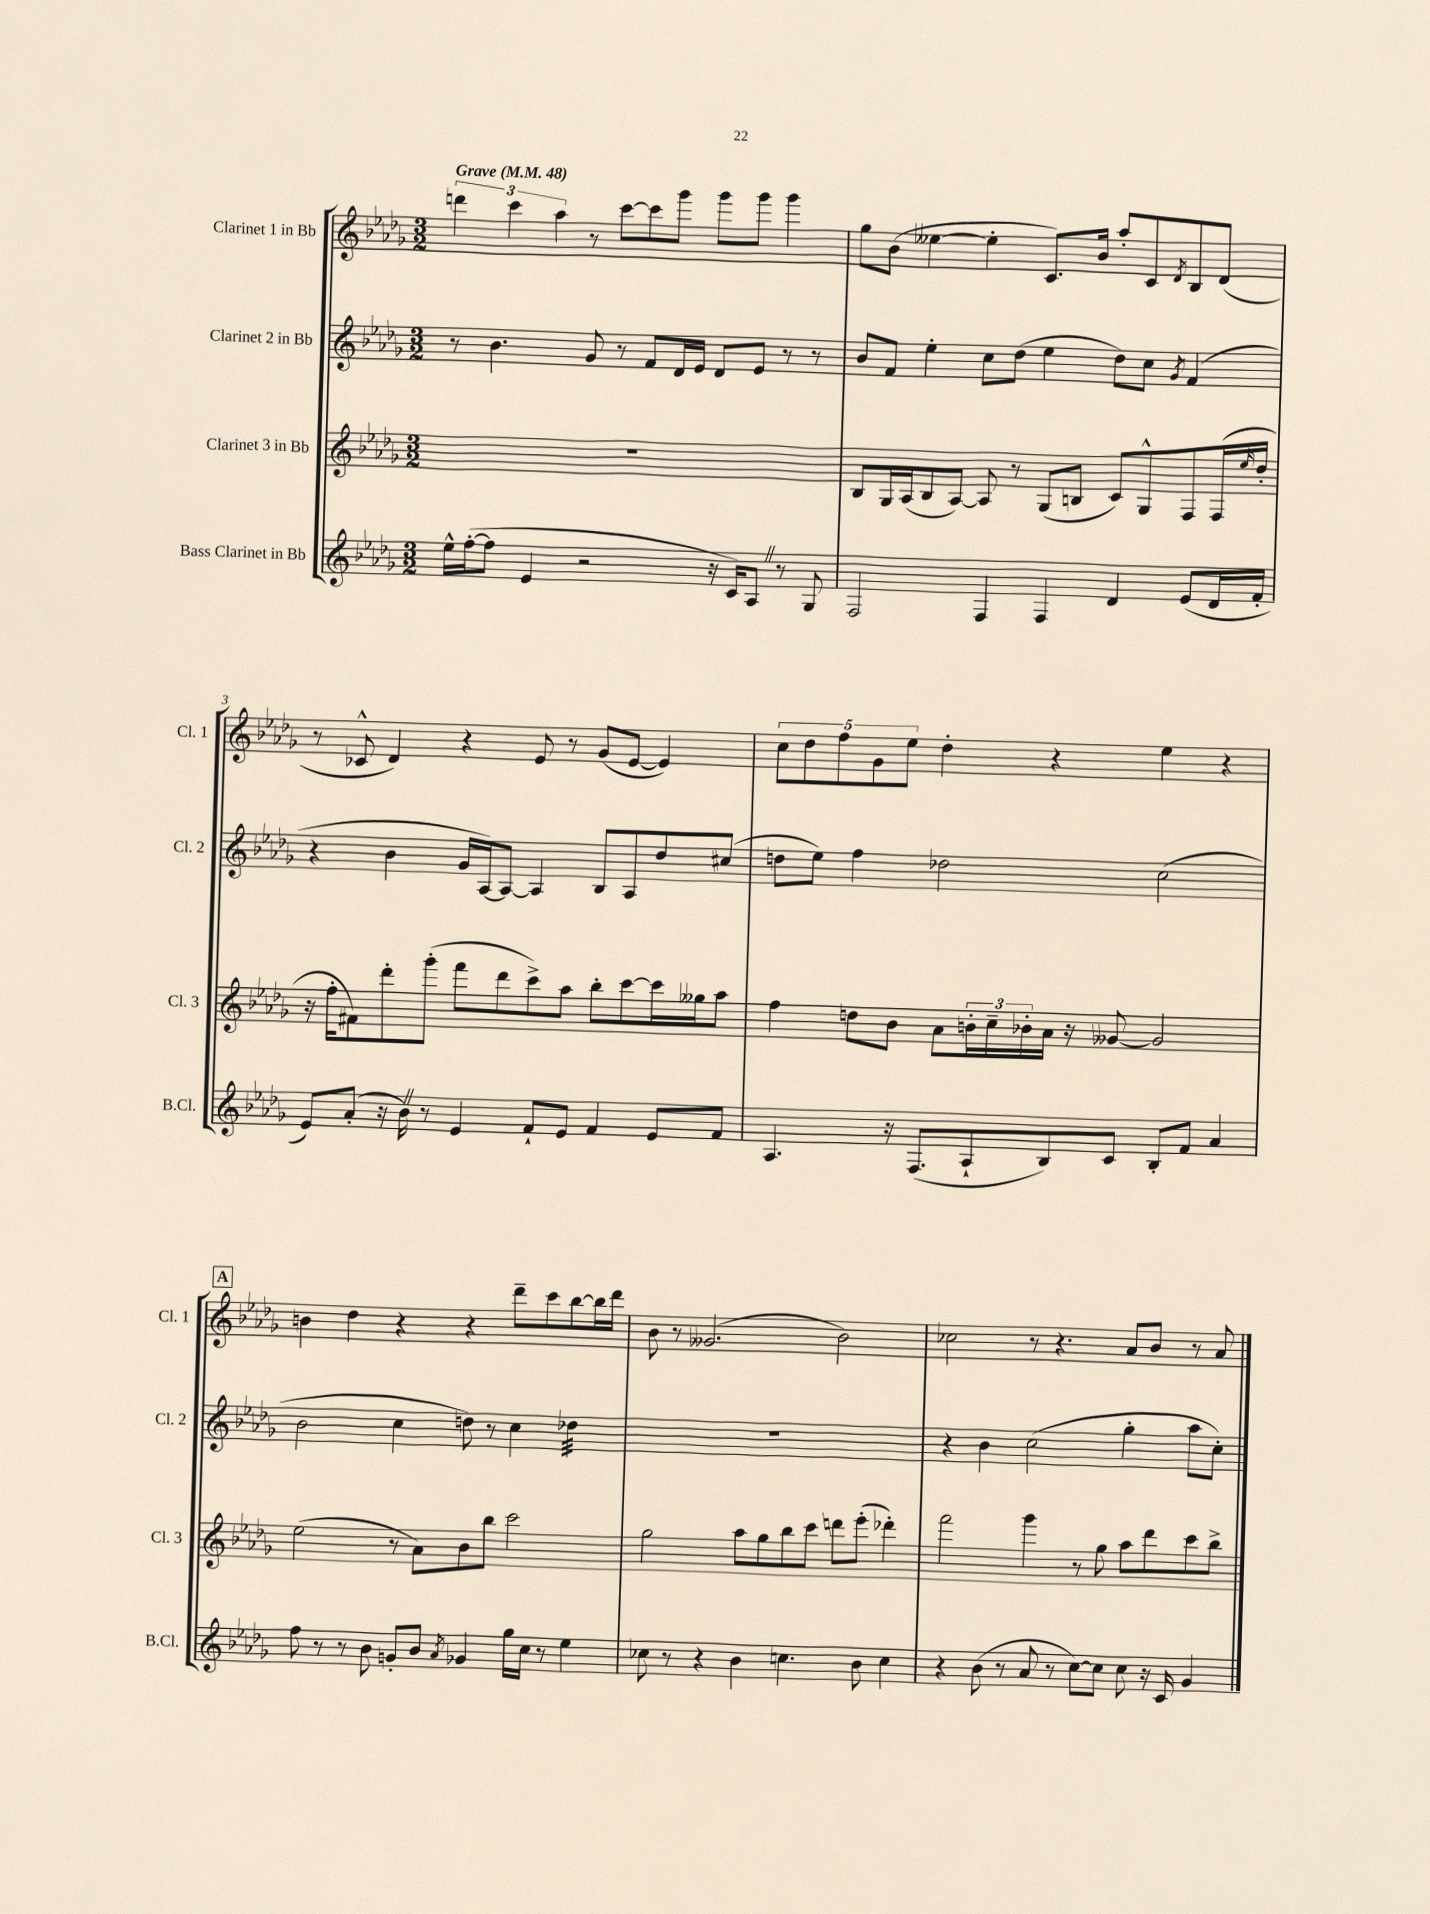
<<
\new StaffGroup <<
\new Staff = "s0" \with { instrumentName = "Clarinet 1 in Bb" shortInstrumentName = "Cl. 1" } {
    \clef treble \key des \major \numericTimeSignature \time 3/2 \tempo "Grave" 4 = 48
    \tuplet 3/2 { d'''4 c'''4 aes''4 } r8 c'''8~ c'''8 ges'''8 ges'''8 ges'''8 ges'''4 |
    ges''8 bes'8( eeses''4~ eeses''4-. c'8.) bes'16 aes''8-. c'8 \acciaccatura { des'8 } bes8 des'8( |
    r8 ces'8-^ des'4) r4 ees'8 r8 ges'8( ees'8~ ees'4) |
    \tuplet 5/4 { c''8 des''8 f''8 ges'8 ees''8 } des''4-. r4 ees''4 r4 |
    \mark \markup { \box "A" } b'4 des''4 r4 r4 des'''8-- c'''8 bes''8~ bes''16 des'''16 |
    bes'8 r8 geses'2.( bes'2) |
    ces''2 r8 r4. aes'8 bes'8 r8 aes'8 \bar "|." |
}
\new Staff = "s1" \with { instrumentName = "Clarinet 2 in Bb" shortInstrumentName = "Cl. 2" } {
    \clef treble \key des \major \numericTimeSignature \time 3/2
    r8 bes'4. ges'8 r8 f'8 des'16 ees'16 des'8 ees'8 r8 r8 |
    bes'8 f'8 ees''4-. c''8 des''8( ees''4 des''8) c''8 \acciaccatura { ges'8 } f'4( |
    r4 bes'4 ges'16 aes16~) aes8~ aes4 bes8 aes8 des''8 cis''8( |
    d''8 ees''8) f''4 des''2 c''2( |
    \mark \markup { \box "A" } bes'2 c''4 d''8) r8 c''4 des''4:32 |
    R1. |
    r4 bes'4 c''2( ges''4-. aes''8 c''8-.) \bar "|." |
}
\new Staff = "s2" \with { instrumentName = "Clarinet 3 in Bb" shortInstrumentName = "Cl. 3" } {
    \clef treble \key des \major \numericTimeSignature \time 3/2
    R1. |
    bes8 ges16 aes16( bes8 aes8~) aes8 r8 ges8( b8 c'8) ges8-^ f8 f16( \grace { ees''16 } des''16-. |
    r16 f''16-. fis'8) des'''8-. ges'''8-.( f'''8 des'''8 c'''8->) aes''8 bes''8-. c'''8~ c'''16 geses''16 aes''8 |
    f''4 d''8 bes'8 aes'8 \tuplet 3/2 { b'16-. c''16-- bes'16-. } aes'16 r16 geses'8~ geses'2 |
    \mark \markup { \box "A" } ees''2( r8 aes'8) bes'8 bes''8 c'''2 |
    ges''2 aes''8 ges''8 bes''8 c'''8 d'''8 ees'''8-.( des'''4-.) |
    f'''2 ges'''4 r8 ges''8 aes''8 des'''8 c'''8 bes''8-> \bar "|." |
}
\new Staff = "s3" \with { instrumentName = "Bass Clarinet in Bb" shortInstrumentName = "B.Cl." } {
    \clef treble \key des \major \numericTimeSignature \time 3/2
    ees''16-^ f''16~-.( f''8 ees'4 r2 r16 c'16) aes8 \once \override BreathingSign.text = \markup { \musicglyph "scripts.caesura.straight" } \breathe r8 ges8 |
    f2 f4 f4 des'4 ees'8( des'16 f'16-. |
    ees'8) aes'8-.( r16 bes'16) \once \override BreathingSign.text = \markup { \musicglyph "scripts.caesura.straight" } \breathe r8 ees'4 f'8-! ees'8 f'4 ees'8 f'8 |
    aes4. r16 f8.( aes8-! bes8) c'8 bes8-. f'8 aes'4 |
    \mark \markup { \box "A" } f''8 r8 r8 bes'8 g'8-. bes'8 \acciaccatura { aes'8 } ges'4 ges''16 c''16 r8 ees''4 |
    ces''8 r8 r4 bes'4 c''4. bes'8 c''4 |
    r4 bes'8( r8 aes'8 r8 c''8~) c''8 c''8 r16 c'16 ges'4 \bar "|." |
}
>>
>>
